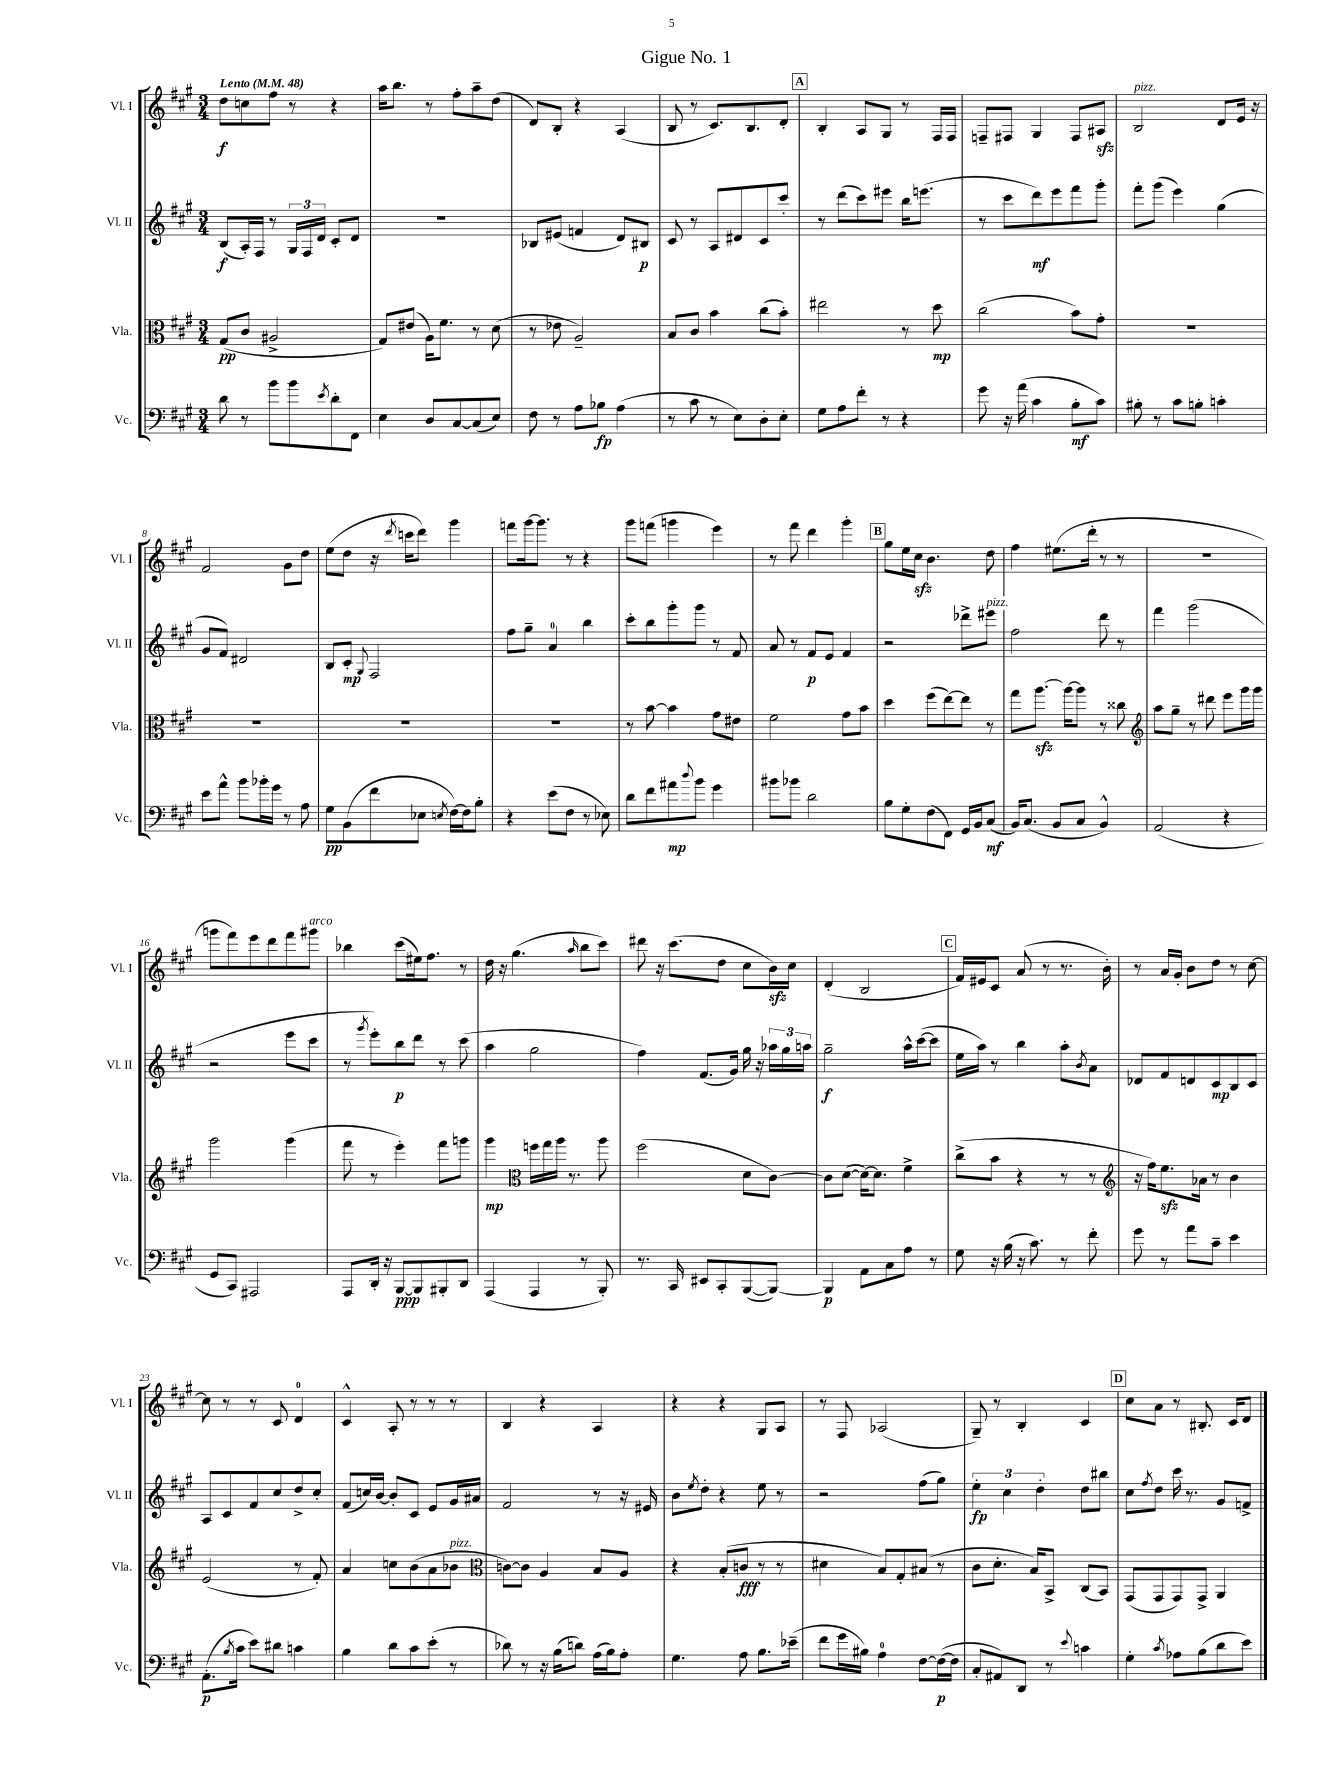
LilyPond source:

\header { title = "Gigue No. 1" }
<<
\new StaffGroup <<
\new Staff = "s0" \with { instrumentName = "Vl. I" shortInstrumentName = "Vl. I" } {
    \clef treble \key a \major \numericTimeSignature \time 3/4 \tempo "Lento" 4 = 48
    d''8\f c''8 fis''8 r8 r4 |
    a''16 b''8. r8 fis''8-. a''8-- d''8( |
    d'8) b8-. r4 a4( |
    b8 r8 cis'8.) b8. d'8-. |
    \mark \markup { \box "A" } b4-. a8 gis8 r8 fis16 fis16 |
    f8-- fis8 gis4 fis8 ais8\sfz |
    b2^\markup { \italic "pizz." } d'8 e'16 r16 |
    fis'2 gis'8 d''8 |
    e''8( d''8 r16 \acciaccatura { d'''8 } c'''16 d'''8) gis'''4 |
    f'''8 gis'''16~ gis'''8. r8 r4 |
    gis'''8 f'''8( g'''4 e'''4) |
    r8 fis'''8 d'''4 gis'''4-. |
    \mark \markup { \box "B" } gis''8 e''16 cis''16\sfz b'4. d''8 |
    fis''4 eis''8.( d'''16-. r8 r8 |
    R2. |
    g'''8 fis'''8) e'''8 d'''8 fis'''8 gis'''8^\markup { \italic "arco" } |
    bes''4 cis'''8( eis''16) fis''8. r8 |
    d''16 r16 gis''4.( \grace { a''16 } b''8 cis'''8) |
    dis'''8 r16 cis'''8.( d''8 cis''8 b'16\sfz) cis''16 |
    d'4-.( b2 |
    \mark \markup { \box "C" } fis'16) eis'16 cis'8 a'8( r8 r8. b'16-.) |
    r8 a'16 gis'16-. b'8 d''8 r8 cis''8~ |
    cis''8 r8 r8 cis'8 d'4-0 |
    cis'4-^ a8-. r8 r8 r8 |
    b4 r4 a4 |
    r4 r4 gis8 a8 |
    r8 fis8 aes2( |
    gis8--) r8 b4-. cis'4 |
    \mark \markup { \box "D" } cis''8 a'8 r8 bis8.-. cis'16 d'8 \bar "|." |
}
\new Staff = "s1" \with { instrumentName = "Vl. II" shortInstrumentName = "Vl. II" } {
    \clef treble \key a \major \numericTimeSignature \time 3/4
    b8\f( a16-.) fis16 r8 \tuplet 3/2 { gis16 fis16 d'16 } cis'8-. d'8 |
    R2. |
    bes8 eis'8( f'4 d'8) bis8\p |
    cis'8 r8 a8 dis'8 cis'8 cis'''8-. |
    \mark \markup { \box "A" } r8 d'''8( cis'''8) eis'''8 b''16 e'''8.( |
    r8 cis'''8 d'''8\mf) e'''8 fis'''8 gis'''8-. |
    fis'''8-. gis'''8( e'''4) gis''4( |
    gis'8 fis'8) dis'2 |
    b8 cis'8-.\mp \appoggiatura { gis8 } fis2 |
    fis''8 gis''8-- a'4-0 b''4 |
    cis'''8-. b''8 gis'''8-. gis'''8 r8 fis'8 |
    a'8 r8 fis'8\p e'8 fis'4 |
    \mark \markup { \box "B" } r2 des'''8-> eis'''8^\markup { \italic "pizz." } |
    fis''2 d'''8 r8 |
    fis'''4 gis'''2( |
    r2 e'''8 cis'''8 |
    r8 \acciaccatura { gis'''8 } e'''8-.) b''8\p d'''8 r8 cis'''8( |
    a''4 gis''2 |
    fis''4) fis'8.( gis'16) gis''16 r16 \tuplet 3/2 { aes''16 gis''16 a''16 } |
    gis''2--\f a''16-^ cis'''16~( cis'''8 |
    \mark \markup { \box "C" } e''16 a''16) r8 b''4 a''8-. \acciaccatura { b'8 } a'8 |
    des'8 fis'8 d'8 cis'8\mp b8 cis'8 |
    a8 cis'8 fis'8 cis''8 d''8-> cis''8-. |
    fis'8( c''16) b'16~ b'8-. cis'8 e'8 gis'16 ais'16 |
    fis'2 r8 r16 eis'16 |
    b'8 \acciaccatura { e''8 } d''8-. r4 e''8 r8 |
    r2 fis''8( gis''8) |
    \tuplet 3/2 { e''4-.\fp cis''4 d''4-. } d''8 bis''8 |
    \mark \markup { \box "D" } cis''8 \acciaccatura { fis''8 } d''8 cis'''16 r8. gis'8 f'8-> \bar "|." |
}
\new Staff = "s2" \with { instrumentName = "Vla." shortInstrumentName = "Vla." } {
    \clef alto \key a \major \numericTimeSignature \time 3/4
    gis8\pp( cis'8 ais2-> |
    gis8) eis'8( a16) fis'8. r8 d'8( |
    r8 ees'8 a2--) |
    b8 cis'8 b'4 cis''8( b'8-.) |
    \mark \markup { \box "A" } eis''2 r8 d''8\mp |
    cis''2( b'8) gis'8-. |
    R2. |
    R2. |
    R2. |
    R2. |
    r8 b'8~ b'4 gis'8 eis'8 |
    fis'2 gis'8 b'8 |
    \mark \markup { \box "B" } d''4 fis''8( e''8~) e''8 r8 |
    gis''8 a''8.~\sfz a''16~ a''8 r8 cisis''8 |
    \clef treble a''8 gis''8-- r8 dis'''8 e'''8 gis'''16 gis'''16 |
    gis'''2 gis'''4( |
    fis'''8 r8 e'''4-.) fis'''8 g'''8 |
    gis'''4\mp \clef alto f''16 gis''16 a''16 r8. a''8 |
    fis''2( d'8 cis'8~) |
    cis'8 d'8~( d'16~) d'8. fis'4-> |
    \mark \markup { \box "C" } cis''8->( b'8 r4 r8 r8 |
    \clef treble r16 fis''16) e''8.\sfz aes'16 r8 b'4 |
    e'2( r8 fis'8-.) |
    a'4 c''8 b'8( a'8 bes'8^\markup { \italic "pizz." } |
    \clef alto c'8~) c'8 a4 b8 a8 |
    r4 b8-.( c'8\fff r8 r8 |
    dis'4 b8) gis8-. bis8( r8 |
    cis'8 d'8.-. b16) b,8-> cis8( b,8) |
    \mark \markup { \box "D" } gis,8( gis,8 gis,8) gis,8-> a,4 \bar "|." |
}
\new Staff = "s3" \with { instrumentName = "Vc." shortInstrumentName = "Vc." } {
    \clef bass \key a \major \numericTimeSignature \time 3/4
    d'8 r8 b'8 b'8 \acciaccatura { e'8 } d'8-. fis,8 |
    e4 d8 cis8~ cis8( e8) |
    fis8 r8 a8 bes8\fp a4( |
    r8 cis'8 r8 e8) d8-. e8-. |
    \mark \markup { \box "A" } gis8 a8 fis'8-. r8 r4 |
    gis'8 r16 a'16( cis'4 b8-.\mf cis'8) |
    bis8-. r8 cis'8 b8-. c'4-. |
    e'8 a'8-^ b'8 bes'16-. gis'16 r8 a8 |
    gis8\pp b,8( fis'8 ees8 \acciaccatura { e8 } fis16~) fis16 b8-. |
    r4 e'8( fis8 r8 ees8) |
    d'8 fis'8 ais'8\mp \appoggiatura { d''8 } b'8 gis'4 |
    bis'8 bes'8 d'2 |
    \mark \markup { \box "B" } b8 gis8-. fis8( fis,8) gis,16 b,16 cis8\mf( |
    b,16) cis8.( b,8 cis8 b,4-^) |
    a,2( r4 |
    gis,8 cis,8) ais,,2 |
    a,,8 d,16-. r16 b,,8~\ppp b,,8 bis,,8-. d,8 |
    a,,4( a,,4 r8 b,,8-.) |
    r8. cis,16 eis,8 cis,8-. b,,8~( b,,8~) |
    b,,4\p a,8 cis8 a8 r8 |
    \mark \markup { \box "C" } gis8 r16 b16( r16 cis'8.) r8 fis'8-. |
    gis'8 r8 a'8 cis'8-- e'4 |
    a,8.-.\p( \acciaccatura { b8 } cis'16 e'8) dis'8 c'4 |
    b4 d'8 cis'8 e'8-.( r8 |
    des'8) r8 r16 b16( d'8) a16( b16) a8-. |
    gis4. a8 b8. ees'16--( |
    fis'8 gis'16 bis16) a4-0 fis8~ fis16~\p( fis16 |
    cis8-. ais,8) d,8 r8 \appoggiatura { e'8 } c'4 |
    \mark \markup { \box "D" } gis4-. \acciaccatura { cis'8 } aes8 b8( d'8 e'8) \bar "|." |
}
>>
>>
